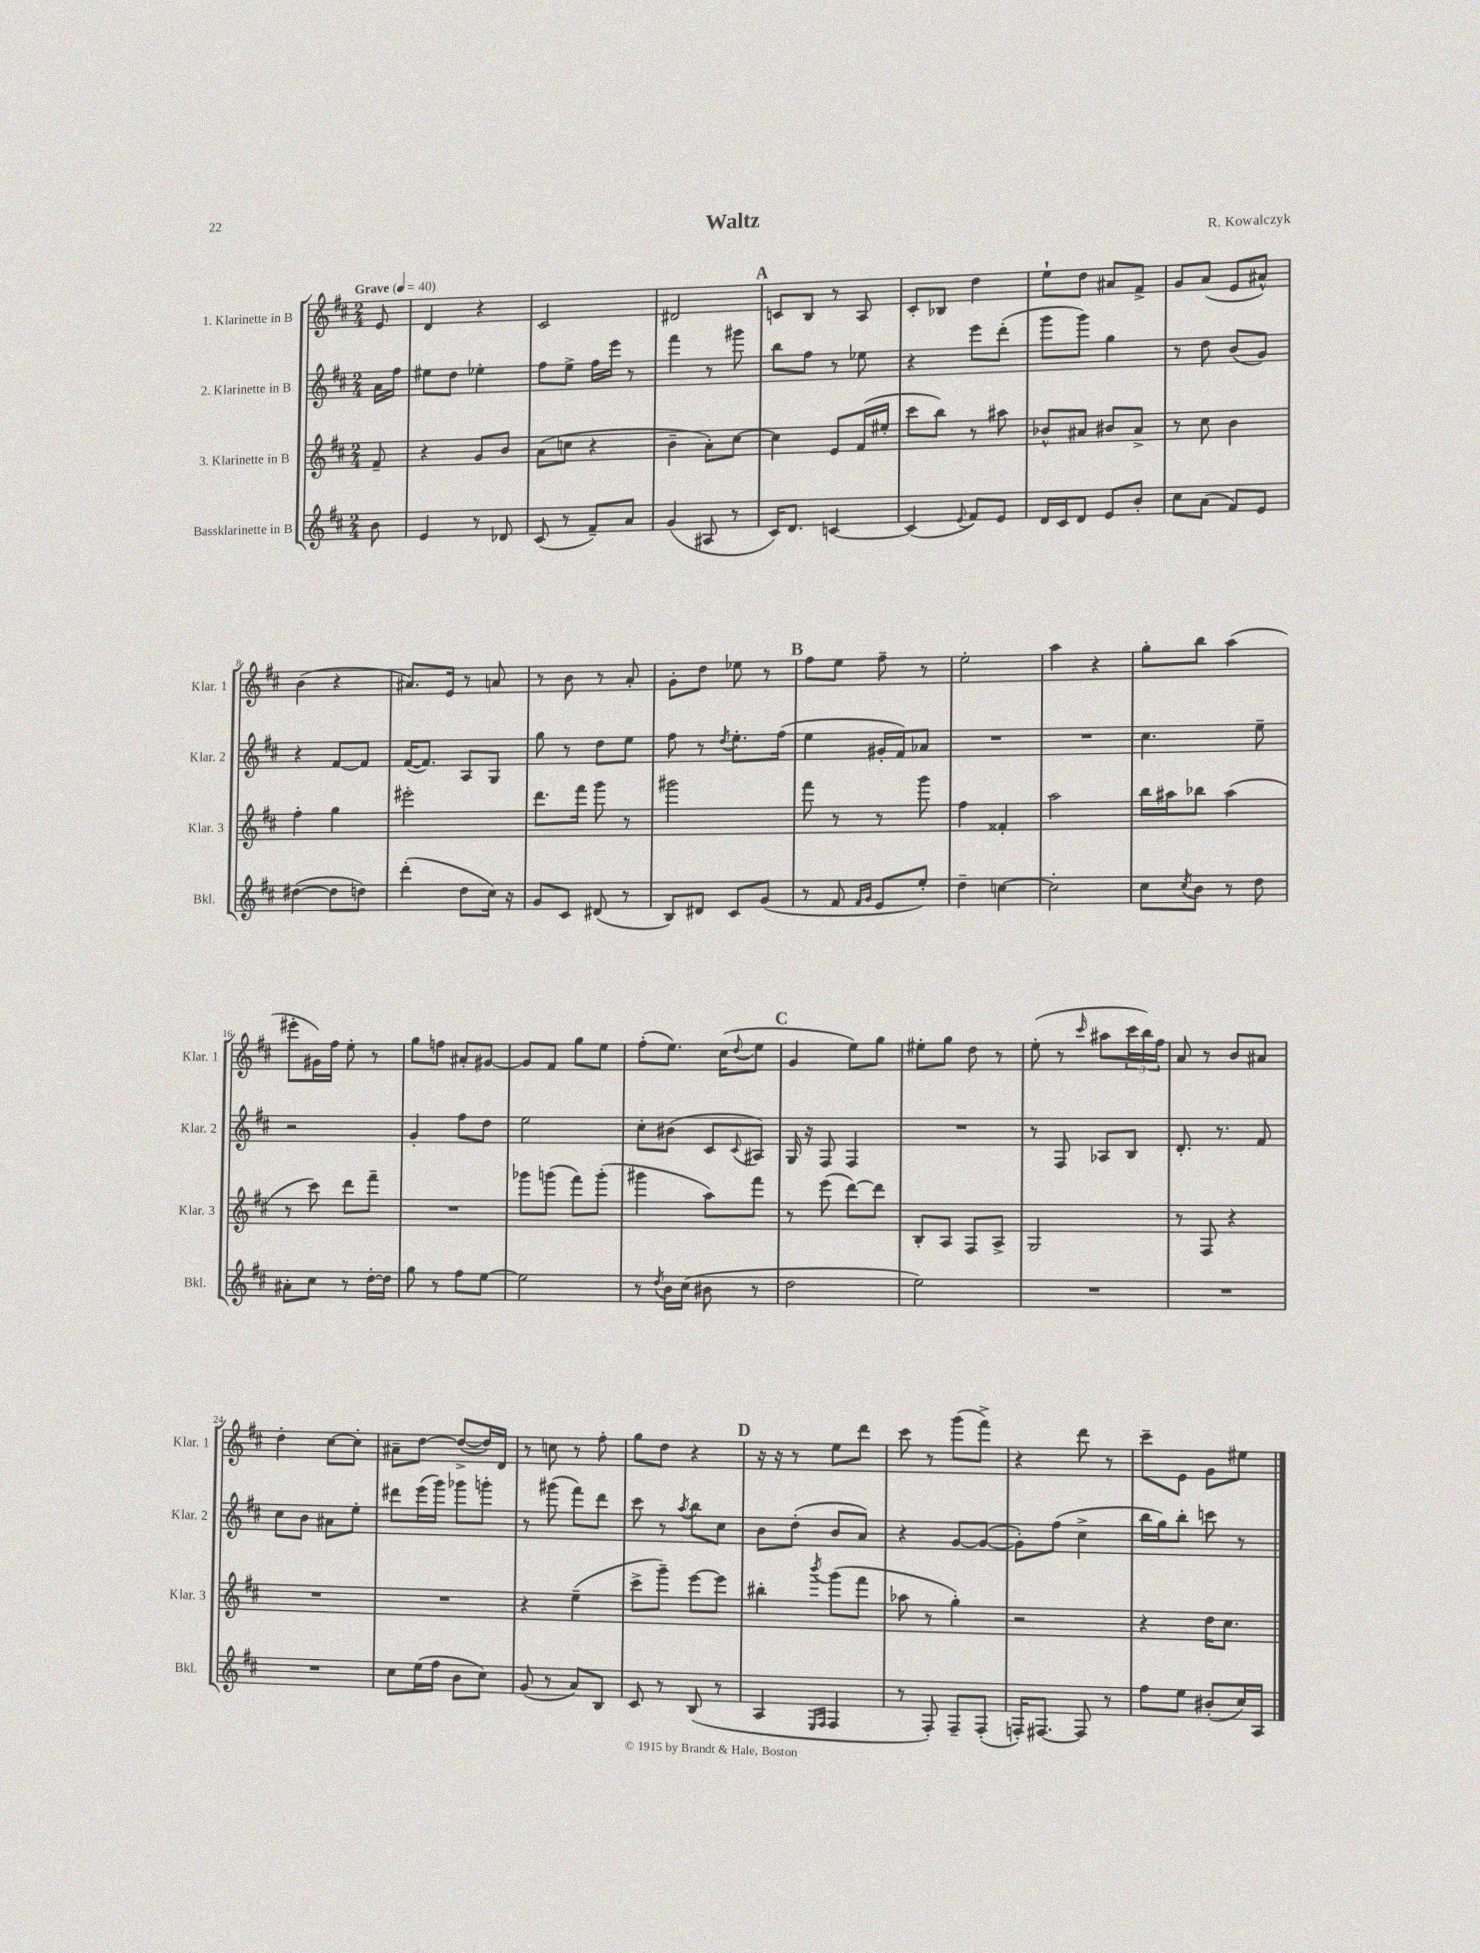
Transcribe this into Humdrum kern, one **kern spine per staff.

**kern	**kern	**kern	**kern
*staff4	*staff3	*staff2	*staff1
*clefG2	*clefG2	*clefG2	*clefG2
*k[f#c#]	*k[f#c#]	*k[f#c#]	*k[f#c#]
*M2/4	*M2/4	*M2/4	*M2/4
*MM40	*MM40	*MM40	*MM40
8b\	8f#~/	16a\LL	8e/
.	.	16ff#\JJ	.
=	=	=	=
4e/	4r	8ee#\L	4d/
.	.	8dd\J	.
8r	8g/L	4ee-'\	4r
8d-/	8b/J	.	.
=	=	=	=
(8c#/	(8a\L	8ff#\L	2c#/
8r	8cc\J	8ee^\J	.
8f#~/L)	4r	16ff#\LL	.
.	.	16eee\JJ	.
8a/J	.	8r	.
=	=	=	=
(4g/	4b~\	4fff#\	2d#/
8A#/	8a'\L)	8r	.
8r	[8cc#\J	8ggg#\	.
=	=	=	=
16c#/LK)	4cc#\]	8bb\L	8c/L
8.d/J	.	.	.
.	.	8ff#\J	8B/J
[4c/	8e/L	8r	8r
.	(16f#/L	8ee-\	8A/
.	16ee#'/JJ	.	.
=	=	=	=
(4c/]	8ccc#\L	4r	8c#'/L
.	8bb\J)	.	8B-/J
8qqe/	.	.	.
8f#/L)	8r	8eee\L	4dd\
8e/J	8aa#\	(8ddd'\J	.
=	=	=	=
16d/LL	8b-^^/L	8ggg\L	8ee`\L
16c#/J	.	.	.
8d/J	8a#/J	8ggg\J)	8dd\J
8e/L	8b#/L	4gg\	8a#/L
8b'/J	8a#^/J	.	8f#^/J
=	=	=	=
8cc#\L	8r	8r	8g/L
(8a\J	8cc#\	8dd\	(8a/J
8f#/L)	4b\	(8b/L	8e/L
8e/J	.	8g/J)	8a#^^/J)
=	=	=	=
([4dd#\	4ff#'\	4r	(4b\
8dd#\]L	4gg\	[8f#/L	4r
8dd\J)	.	8f#/]J	.
=	=	=	=
(4ddd'\	2eee#'\	([16f#/LK	8.a#/L)
.	.	8.f#/]J)	.
.	.	.	16e/Jk
8dd\L	.	8A/L	8r
16cc#\Jk)	.	8G/J	8a/
16r	.	.	.
=	=	=	=
8g/L	8.ddd\L	8gg\	8r
8c#/J	.	8r	8b\
.	16fff#\Jk	.	.
(8d#/	8ggg\	8dd\L	8r
8r	8r	8ee\J	8a'/
=	=	=	=
8B/L)	2ggg#\	8ff#\	8g'\L
8d#/J	.	8r	8dd\J
.	.	8qdd/	.
8c#/L	.	8.ee'\L	8ee-\
(8g/J	.	.	8r
.	.	(16ff#\Jk	.
=	=	=	=
8r	8fff#\	4ee\	8ff#\L
8f#/	8r	.	8ee\J
16qqf#/LL	.	.	.
16qqg/JJ	.	.	.
8e/L	8r	16g#'/LL	8ff#~\
.	.	16f#/J)	.
8ee'/J)	8ggg\	8a-/J	8r
=	=	=	=
4dd~\	4ff#\	2r	2ee'\
[4cc\	4f##'/	.	.
=	=	=	=
2cc'\]	2aa\	2r	4aa\
.	.	.	4r
=	=	=	=
8cc#\L	16bb\LL	4.cc#\	8gg'\L
.	16aa#\J	.	.
8qcc#/	.	.	.
8b\J	8bb-\J	.	8bb\J
8r	(4aa#\	.	(4aa\
8dd\	.	8ee~\	.
=	=	=	=
8a#'\L	8r	2r	8eee#'\L
8cc#\J	8ccc#\)	.	16g#\L)
.	.	.	16ff#\JJ
8r	8ddd\L	.	8ee'\
[16dd'\LL	8fff#~\J	.	8r
16dd\]JJ	.	.	.
=	=	=	=
8gg\	2r	4g'/	8gg\L
8r	.	.	8ff\J
8ff#\L	.	8ff#\L	8a#'/L
[8ee\J	.	8dd\J	[8g#/J
=	=	=	=
2ee\]	8ggg-\L	2ee\	8g#/]L
.	(8ggg\J	.	8f#/J
.	8fff#\L)	.	8gg\L
.	(8ggg'\J	.	8ee\J
=	=	=	=
8r	4ggg#\	8cc#'\L	(8ff#'\L
8qdd/	.	.	.
16b\LL	.	(8b#\J	8.ee\J)
(16cc#\JJ	.	.	.
8b#\	8aa\L)	8c#/L	.
.	.	.	(16cc#\LK
.	.	8qqc#/	8qqdd/
8r	8fff#\J	8A#/J)	8ee\J
=	=	=	=
2dd\	8r	16G/	4g/
.	.	16r	.
.	(8eee\	8F#/	.
.	[8ddd\L)	4F#/	8ee\L)
.	8ddd\]J	.	8gg\J
=	=	=	=
2ee\)	8B'/L	2r	8ee#'\L
.	8A/J	.	8gg\J
.	8F#/L	.	8dd\
.	8A^/J	.	8r
=	=	=	=
2r	2G/	8r	(8ee'\
.	.	8F#/	8r
.	.	.	16qqccc#/
.	.	8A-/L	8aa#\L
.	.	8B/J	24ccc#\L
.	.	.	24bb\)
.	.	.	24ff#\JJ
=	=	=	=
2r	8r	8.d'/	8a/
.	8F#/	.	8r
.	.	8.r	.
.	4r	.	8b/L
.	.	8f#/	8a#/J
=	=	=	=
2r	2r	8cc#\L	4dd'\
.	.	8b\J	.
.	.	8a#\L	[8cc#\L
.	.	8ee'\J	8cc#'\]J
=	=	=	=
8cc#\L	2r	8ddd#\L	8a#~\L
(16ee\L	.	(16eee\L	[8dd\J
16ff#\JJ	.	16ggg\JJ)	.
8b\L	.	8ggg-\L	(8dd^/_L
8cc#\J)	.	8ggg'\J	16dd/]L)
.	.	.	16d/JJ
=	=	=	=
(8g/	4r	8r	8r
8r	.	(8ggg#\	8cc\
8a/L)	(4ee~\	8fff#\L)	8r
8B/J	.	8ddd\J	8ff#'\
=	=	=	=
8c#/	8ccc#^\L	8ccc#\	8gg\L
8r	8ggg~\J)	8r	8dd\J
.	.	8qaa/	.
(8B/	[8eee\L	8bb\L	4r
8r	8eee\]J	8cc#\J	.
=	=	=	=
4A/	4bb#'\	8b\L	16r
.	.	.	16r
.	.	(8dd'\J	8r
16qqE/LL	.	.	.
16qqF#/JJ	8qbbb/	.	.
4F#/	(8ggg\L	8b/L	8ee\L
.	8fff#\J	8a/J)	8ddd\J
=	=	=	=
8r	8aa-\	4r	8ccc#\
8F#'/)	8r	.	8r
8F#~/L	4gg'\)	[8g/L	(8ggg\L
(8F#'/J	.	(8g/_J	8fff#^\J)
=	=	=	=
16F'/LK)	2r	8g'\]L)	4r
[8.F#/J	.	.	.
.	.	(8ff#\J	.
8F#/]	.	4cc#^\	8ddd\
8r	.	.	8r
=	=	=	=
8ff#\L	4r	16bb\LL	8ccc#~\L
.	.	16gg\J)	.
8ee\J	.	8bb'\J	8e\J
(8b#'/L	16dd\LK	8ccc\	8g\L
.	8.cc#\J	.	.
16cc#/L)	.	8r	8ee#\J
16A/JJ	.	.	.
==	==	==	==
*-	*-	*-	*-
